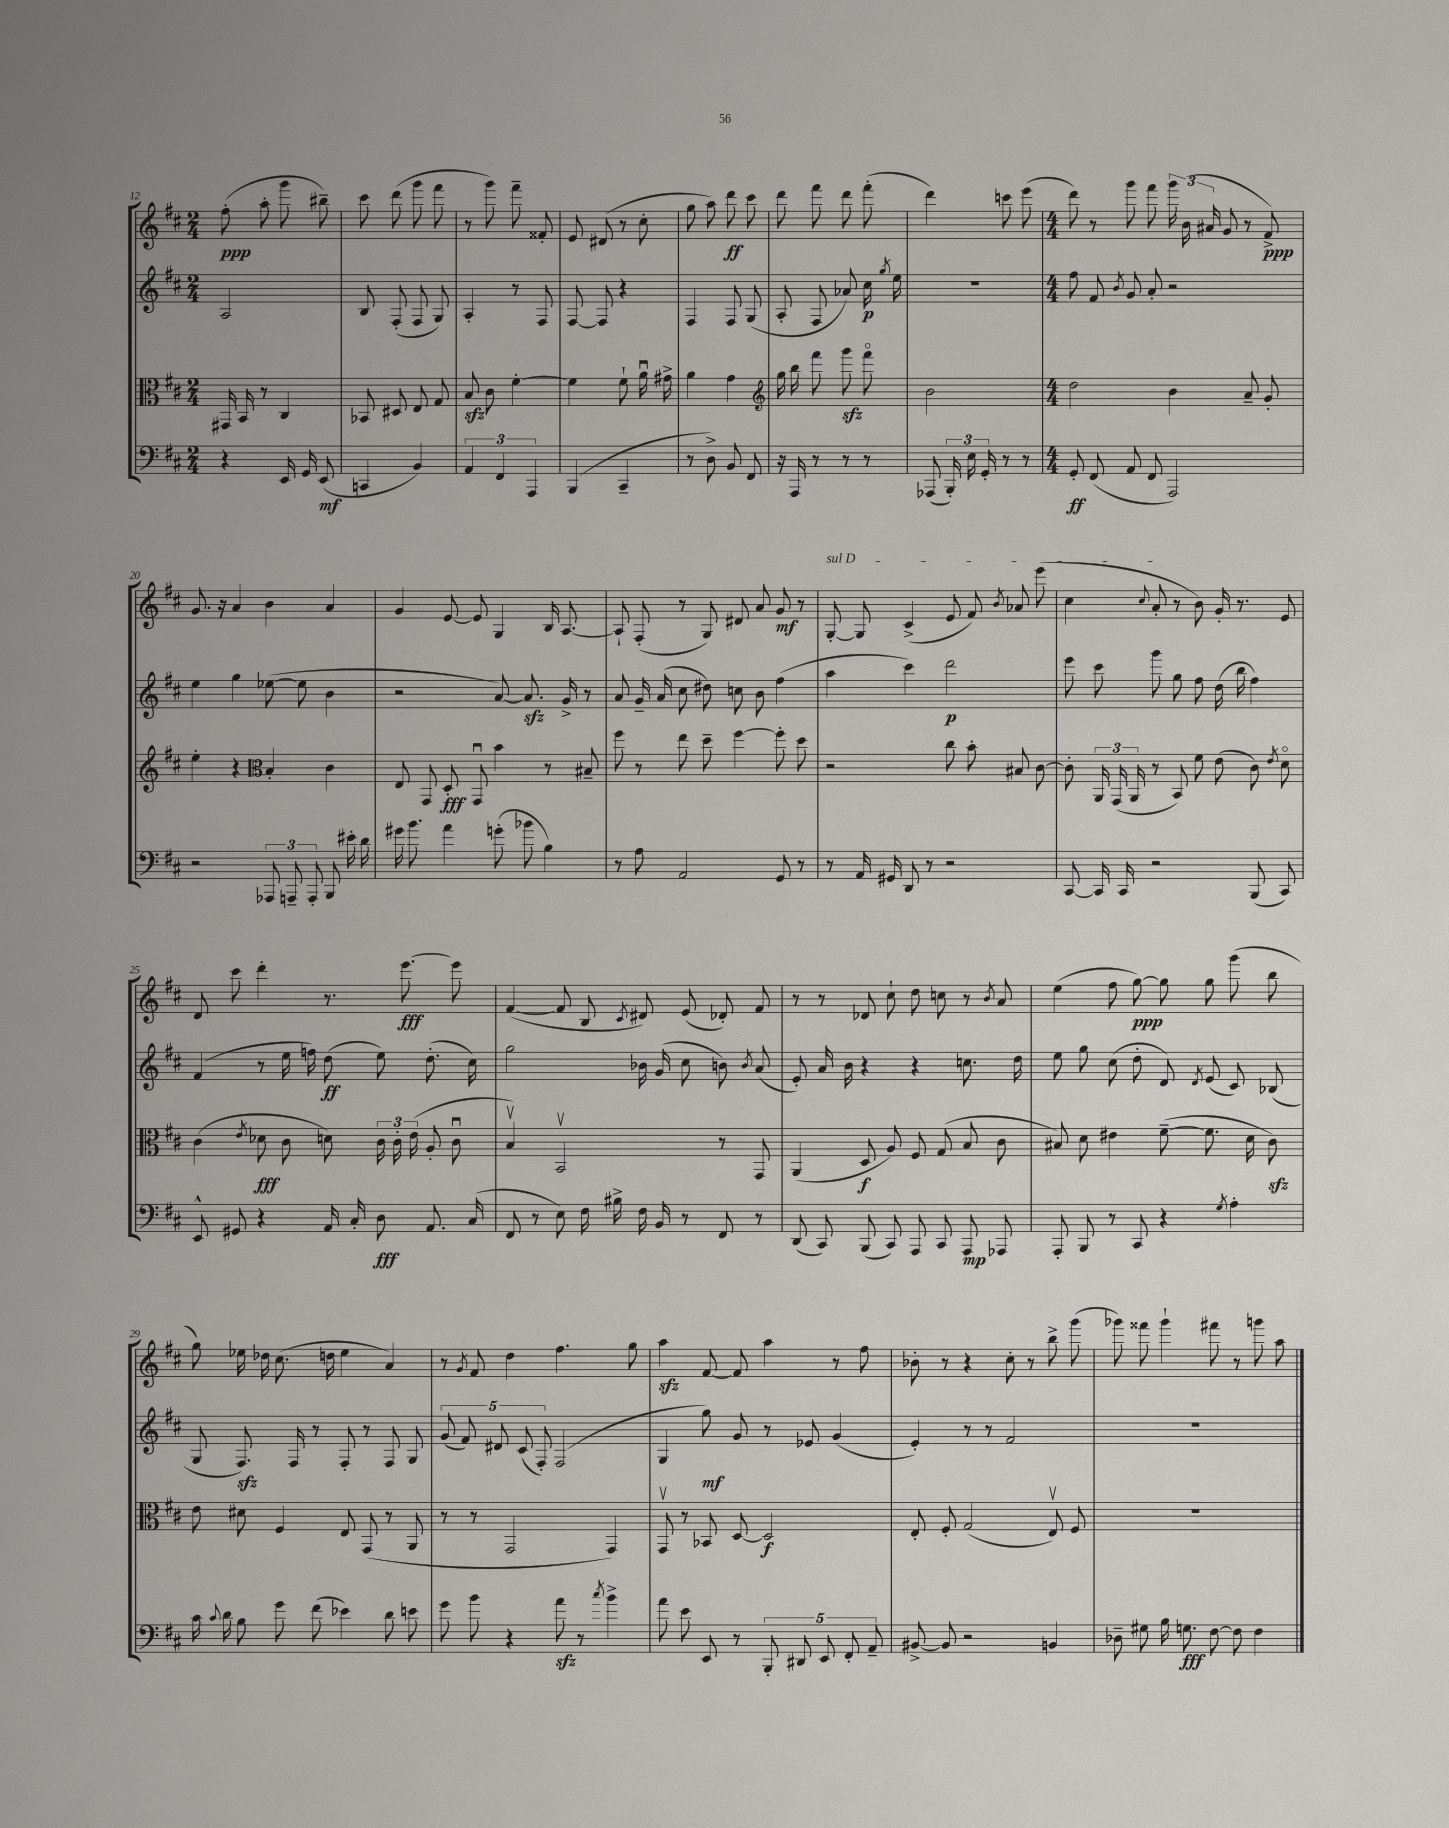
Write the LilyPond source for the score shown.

<<
\new StaffGroup <<
\new Staff = "s0" {
    \clef treble \key d \major \numericTimeSignature \time 2/4
    \autoBeamOff fis''8-.\ppp( a''8-. g'''8 bis''8--) |
    cis'''8 d'''8( g'''8 fis'''8 |
    r8 g'''8) fis'''8-- fisis'8-. |
    e'8 dis'8( r8 cis''8-. |
    g''8 a''8) d'''8\ff cis'''8 |
    d'''8 fis'''8 d'''8 fis'''8-.( |
    d'''4) c'''8 e'''8( |
    \numericTimeSignature \time 4/4 d'''8) r8 g'''8 fis'''8 \tuplet 3/2 { g'''16 b'16( ais'16 } g'8 r8 fis'8->\ppp) |
    g'8. r16 a'4 b'4 a'4 |
    g'4 e'8~ e'8 g4 b16 a8.~ |
    a8-! fis8-.( r8 g8) dis'8 a'8 g'8\mf r8 |
    \once \override TextSpanner.bound-details.left.text = \markup { \italic "sul D" } g8~-.\startTextSpan g8 cis'4->( e'8 fis'8) \acciaccatura { b'8 } aes'8 e'''8( |
    cis''4 \appoggiatura { cis''8 } a'8-.\stopTextSpan r8 b'8) g'16-. r8. e'8 |
    d'8 cis'''8 d'''4-. r8. e'''8.~\fff e'''8 |
    fis'4~( fis'8 b8 \acciaccatura { cis'8 } dis'8) e'8( des'8-.) fis'8 |
    r8 r8 des'8 cis''8-! d''8 c''8 r8 \acciaccatura { b'8 } a'8 |
    e''4( fis''8 g''8~\ppp) g''8 g''8 g'''8( b''8 |
    g''8) ees''16 des''16 cis''8.( d''16 ees''4 a'4) |
    r8 \acciaccatura { g'8 } fis'8 d''4 fis''4. g''8 |
    a''4\sfz fis'8~ fis'8 a''4 r8 fis''8 |
    bes'8-. r8 r4 cis''8-. r8 b''8-> g'''8( |
    ges'''8) fisis'''8 ges'''4-! fis'''8 r8 g'''8 a''8 \bar "|." |
}
\new Staff = "s1" {
    \clef treble \key d \major \numericTimeSignature \time 2/4
    \autoBeamOff a2 |
    b8 fis8-.( fis8 g8) |
    a4-. r8 fis8 |
    fis8~ fis8 r4 |
    fis4 fis8 g8( |
    a8-. fis8 aes'8) cis''16\p \acciaccatura { g''8 } e''16 |
    r2 |
    \numericTimeSignature \time 4/4 fis''8 fis'8 \acciaccatura { b'8 } g'8 a'8-. r2 |
    e''4 g''4 ees''8~( ees''8 b'4 |
    r2 a'8~) a'8.\sfz g'16-> r8 |
    a'8 g'16-- a'16( cis''8 dis''8) c''8 b'8 fis''4( |
    a''4 cis'''4) d'''2\p |
    e'''8 cis'''8 g'''8 g''8 fis''8 d''16( b''16 fis''4) |
    fis'4( r8 e''16 f''16) d''8\ff( e''8) d''8.-.( cis''16) |
    g''2 bes'16 g'16( cis''8 b'8) \acciaccatura { b'8 } a'8( |
    e'8-.) a'16 b'16 r4 r4 c''8. d''16 |
    e''8 g''8 cis''8( d''8-. d'8) \acciaccatura { d'8 } e'8( cis'8) bes8( |
    g8 fis8.\sfz) fis16 r8 fis8-. r8 fis8 g8 |
    \tuplet 5/4 { g'8( fis'8) dis'8 cis'8( fis8-.) } fis2( |
    g4 g''8\mf) g'8 r8 ees'8 g'4( |
    e'4-.) r8 r8 fis'2 |
    R1 \bar "|." |
}
\new Staff = "s2" {
    \clef alto \key d \major \numericTimeSignature \time 2/4
    \autoBeamOff gis,16 b,16 r8 cis4 |
    bes,8 dis8 e8 g8 |
    b8\sfz cis'8 fis'4~-. |
    fis'4 fis'8-! a'16\downbow gis'16-> |
    a'4 g'4 |
    \clef treble g''16 b''16 fis'''8 g'''8\sfz fis'''8\flageolet |
    b'2 |
    \numericTimeSignature \time 4/4 d''2 b'4 a'8-- g'8-. |
    e''4-. r4 \clef alto b4-. cis'4 |
    e8 g,8 d8-.\fff g,8\downbow b'4 r8 bis8-- |
    fis''8 r8 e''8 d''8-- fis''4~ fis''8-. d''8 |
    r2 cis''8 b'8-. bis8 cis'8~ |
    cis'8-. \tuplet 3/2 { a,16 g,16( a,16 } r8 b,8) fis'8 e'8( cis'8) \acciaccatura { e'8 } d'8\flageolet |
    cis'4( \acciaccatura { e'8 } des'8\fff cis'8 d'8) \tuplet 3/2 { cis'16 cis'16-. e'16( } a8-. cis'8\downbow |
    b4\upbow) b,2\upbow r8 g,8 |
    a,4( d8\f a8) fis8 g8( b8 cis'8 |
    bis8) d'8 eis'4 fis'8~--( fis'8. d'16 cis'8\sfz) |
    e'8 dis'8 fis4 e8 g,8( r8 a,8 |
    r8 r8 g,2 g,4) |
    g,8\upbow r8 bes,8 d8~ d2\f |
    e8-. fis8-. g2( e8\upbow) fis8 |
    R1 \bar "|." |
}
\new Staff = "s3" {
    \clef bass \key d \major \numericTimeSignature \time 2/4
    \autoBeamOff r4 e,16 g,16 e,8\mf( |
    c,4 b,4) |
    \tuplet 3/2 { a,4 fis,4 a,,4 } |
    b,,4( cis,4-- |
    r8 d8->) b,8 fis,8 |
    r16 a,,16 r8 r8 r8 |
    aes,,8( \tuplet 3/2 { b,,16-.) e16 g,16-. } r8 r8 |
    \numericTimeSignature \time 4/4 g,8-.\ff fis,8( a,8 fis,8 a,,2) |
    r2 \tuplet 3/2 { aes,,8 a,,8-- a,,8-. } b,,8 eis'16-. d'16 |
    gis'16 b'8. a'4 g'8-.( bes'8 b4) |
    r8 a8 a,2 g,8 r8 |
    r8 a,16 gis,16 d,8 r8 r2 |
    cis,8~ cis,16 cis,16 r2 b,,8( cis,8) |
    e,8-^ gis,8 r4 a,16 cis16-. d8\fff a,8. cis16( |
    fis,8 r8 e8) fis16 bis16-> fis16 b,16 r8 fis,8 r8 |
    d,8( cis,8) b,,8( cis,8) a,,8 cis,8 a,,8\mp aes,,8 |
    a,,8-. b,,8 r8 cis,8 r4 \acciaccatura { g8 } a4-. |
    cis'16 \appoggiatura { cis'8 } d'16 b8 g'8 fis'8( ees'4) d'8 e'8 |
    g'8 b'8 r4 a'8\sfz r8 \acciaccatura { cis''8 } b'4-> |
    a'8 e'8 e,8 r8 \tuplet 5/4 { b,,8-. dis,8 e,8 fis,8-. a,8-- } |
    bis,8~-> bis,8 r2 b,4 |
    des8-- gis8 b16 g8.\fff fis8~ fis8 fis4 \bar "|." |
}
>>
>>
\layout { \context { \Score currentBarNumber = #12 } }
